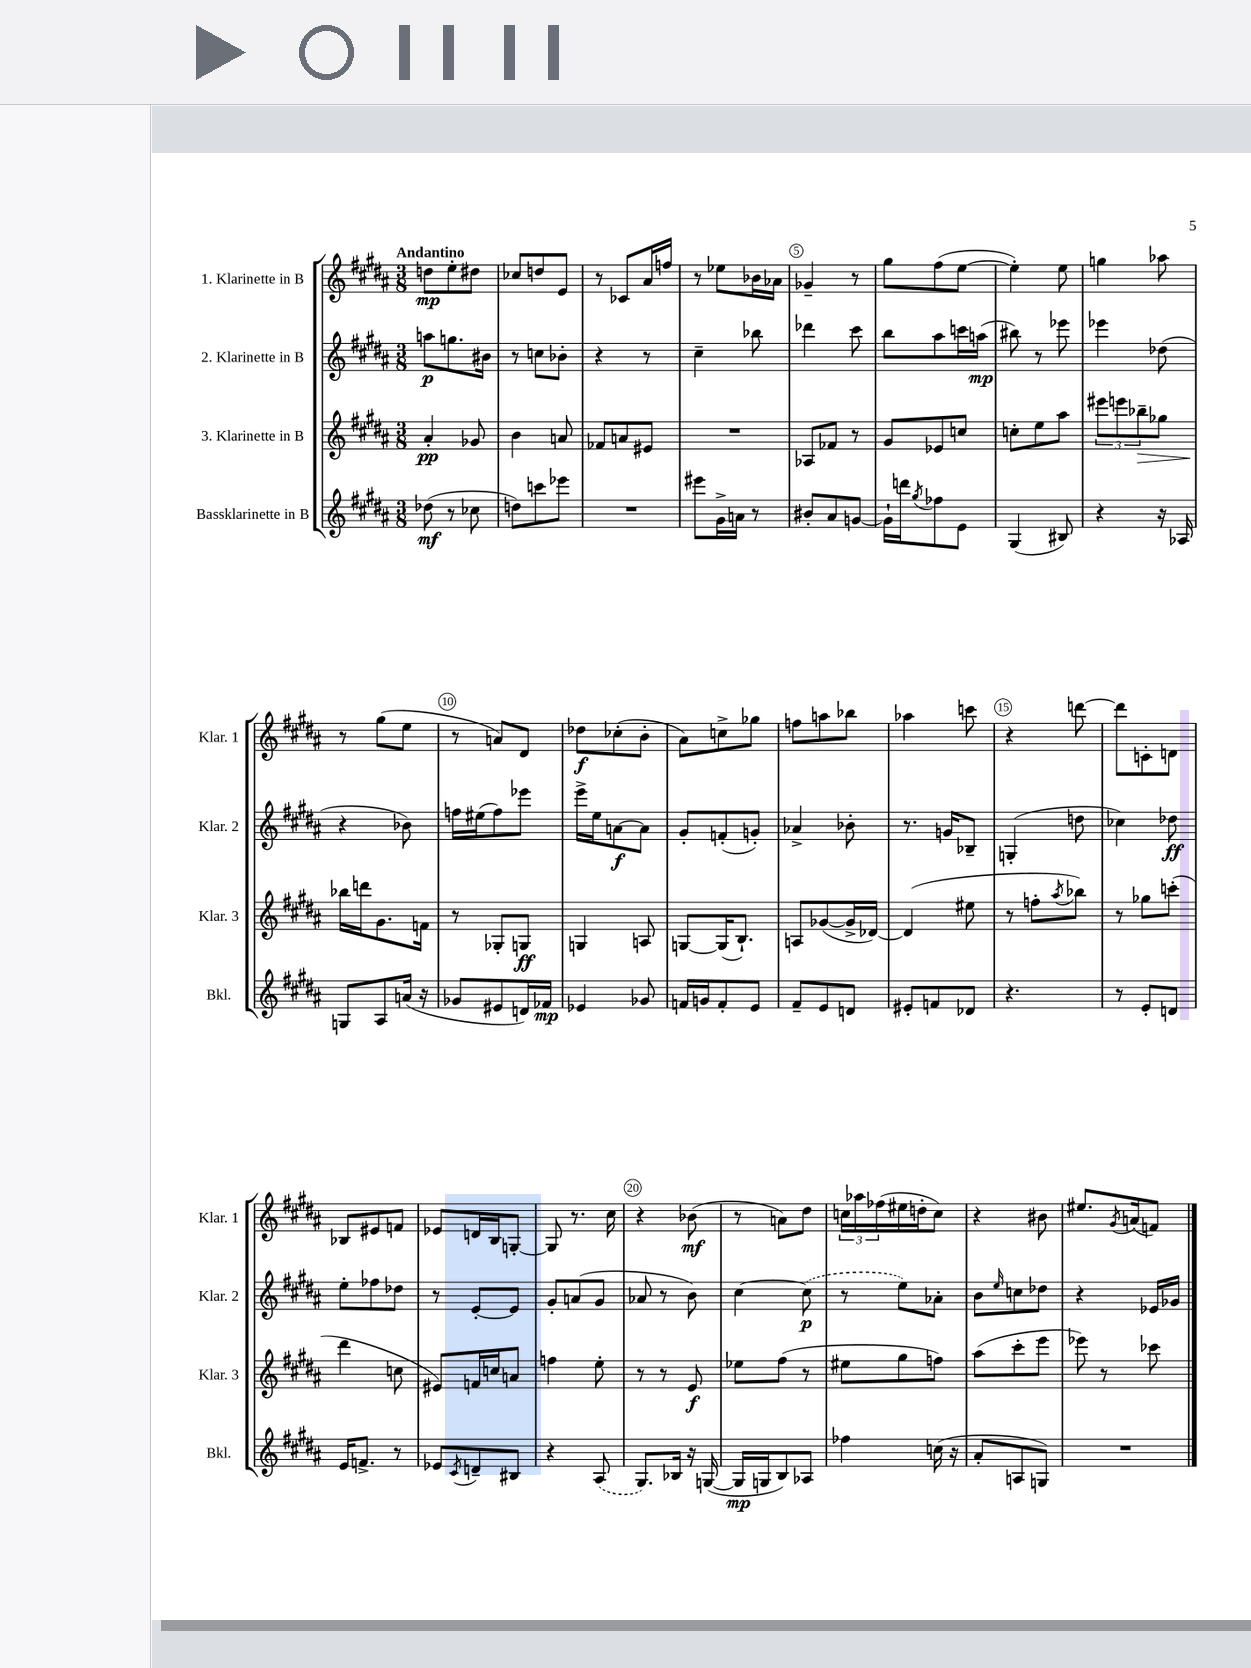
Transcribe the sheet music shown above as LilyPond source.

<<
\new StaffGroup <<
\new Staff = "s0" \with { instrumentName = "1. Klarinette in B" shortInstrumentName = "Klar. 1" } {
    \clef treble \key b \major \numericTimeSignature \time 3/8 \tempo "Andantino"
    d''8\mp e''8-. dis''8 |
    ces''8 d''8 e'8 |
    r8 ces'8 ais'16 f''16 |
    r8 ees''8 bes'16 aes'16 |
    ges'4-- r8 |
    gis''8 fis''8( e''8~ |
    e''4-.) e''8 |
    g''4 aes''8 |
    r8 gis''8( e''8 |
    r8 a'8) dis'8 |
    des''8\f ces''8-.( b'8-. |
    ais'8) c''8-> ges''8 |
    f''8 a''8 bes''8 |
    aes''4 c'''8 |
    r4 d'''8~ |
    d'''8 c'8-. d'8 |
    bes8 eis'8 f'8 |
    ees'8 d'16 b16 g8~-. |
    g8 r8. cis''16 |
    r4 bes'8\mf( |
    r8 a'8) dis''8 |
    \tuplet 3/2 { c''16 aes''16 fes''16( } eis''16 d''16-. c''8) |
    r4 bis'8 |
    eis''8. \acciaccatura { gis'8 } a'16( f'8) \bar "|." |
}
\new Staff = "s1" \with { instrumentName = "2. Klarinette in B" shortInstrumentName = "Klar. 2" } {
    \clef treble \key b \major \numericTimeSignature \time 3/8
    a''8\p g''8. bis'16 |
    r8 c''8 bes'8-. |
    r4 r8 |
    cis''4-- bes''8 |
    des'''4 cis'''8 |
    b''8 ais''8 c'''16 a''16\mp( |
    bis''8) r8 ees'''8 |
    ees'''4 des''8( |
    r4 bes'8) |
    f''16 eis''16( f''8) ees'''8 |
    e'''16-> e''16 a'8~\f a'8 |
    gis'8-. f'8-.( g'8-.) |
    aes'4-> bes'8-. |
    r8. g'16 bes8-- |
    g4-.( d''8 |
    ces''4) des''8\ff |
    e''8-. fes''8 des''8 |
    r8 e'8~-. e'8 |
    gis'8-. a'8( gis'8 |
    aes'8 r8 b'8) |
    cis''4~ \once \slurDashed cis''8\p( |
    r8 e''8) aes'8-. |
    b'8 \grace { e''16 } c''8 des''8 |
    r4 ees'16 ges'16 \bar "|." |
}
\new Staff = "s2" \with { instrumentName = "3. Klarinette in B" shortInstrumentName = "Klar. 3" } {
    \clef treble \key b \major \numericTimeSignature \time 3/8
    ais'4-.\pp ges'8 |
    b'4 a'8 |
    fes'8 a'8 eis'8 |
    R4. |
    aes8 fes'8 r8 |
    gis'8 ees'8 c''8 |
    c''8-. e''8 ais''8 |
    \tuplet 3/2 { eis'''8 e'''8 bes''8--\> } ges''8 |
    bes''16\! d'''16 gis'8. f'16 |
    r8 ges8-. g8\ff |
    g4 a8 |
    g8~ g16( b8.-!) |
    a8 ges'8~( ges'16-> des'16~) |
    des'4( eis''8 |
    r8 f''8-. \acciaccatura { ais''8 } bes''8) |
    r8 ges''8 c'''8-.( |
    dis'''4 c''8 |
    eis'8) f'16 c''16 a'8 |
    f''4 e''8-. |
    r8 r8 e'8\f |
    ees''8 fis''8( r8 |
    eis''8 gis''8 f''8) |
    ais''8( cis'''8-. e'''8 |
    ees'''8) r8 ces'''8 \bar "|." |
}
\new Staff = "s3" \with { instrumentName = "Bassklarinette in B" shortInstrumentName = "Bkl." } {
    \clef treble \key b \major \numericTimeSignature \time 3/8
    des''8\mf( r8 ces''8 |
    d''8) c'''8 ees'''8 |
    R4. |
    eis'''8 gis'16-> a'16 r8 |
    bis'8-. ais'8 g'8~ |
    g'16-! d'''16 \acciaccatura { gis''8 } fes''8 e'8 |
    gis4( bis8) |
    r4 r16 aes16 |
    g8 ais8 a'16( r16 |
    ges'8 eis'8 d'16) fes'16\mp |
    ees'4 ges'8 |
    f'16 g'16 f'8-. e'8 |
    fis'8-- e'8 d'8 |
    eis'8-. f'8 des'8 |
    r4. |
    r8 e'8-. d'8 |
    e'16 f'8.-> r8 |
    ees'8 \acciaccatura { cis'8 } d'8-- bis8 |
    r4 \once \slurDashed ais8( |
    gis8.) bes16 r16 g16~( |
    g16\mp g16 b8) aes8 |
    fes''4 c''16( r16 |
    ais'8-. a8 g8) |
    R4. \bar "|." |
}
>>
>>
\layout { \context { \Score \override BarNumber.break-visibility = ##(#f #t #t) barNumberVisibility = #(every-nth-bar-number-visible 5) \override BarNumber.stencil = #(make-stencil-circler 0.1 0.3 ly:text-interface::print) } }
